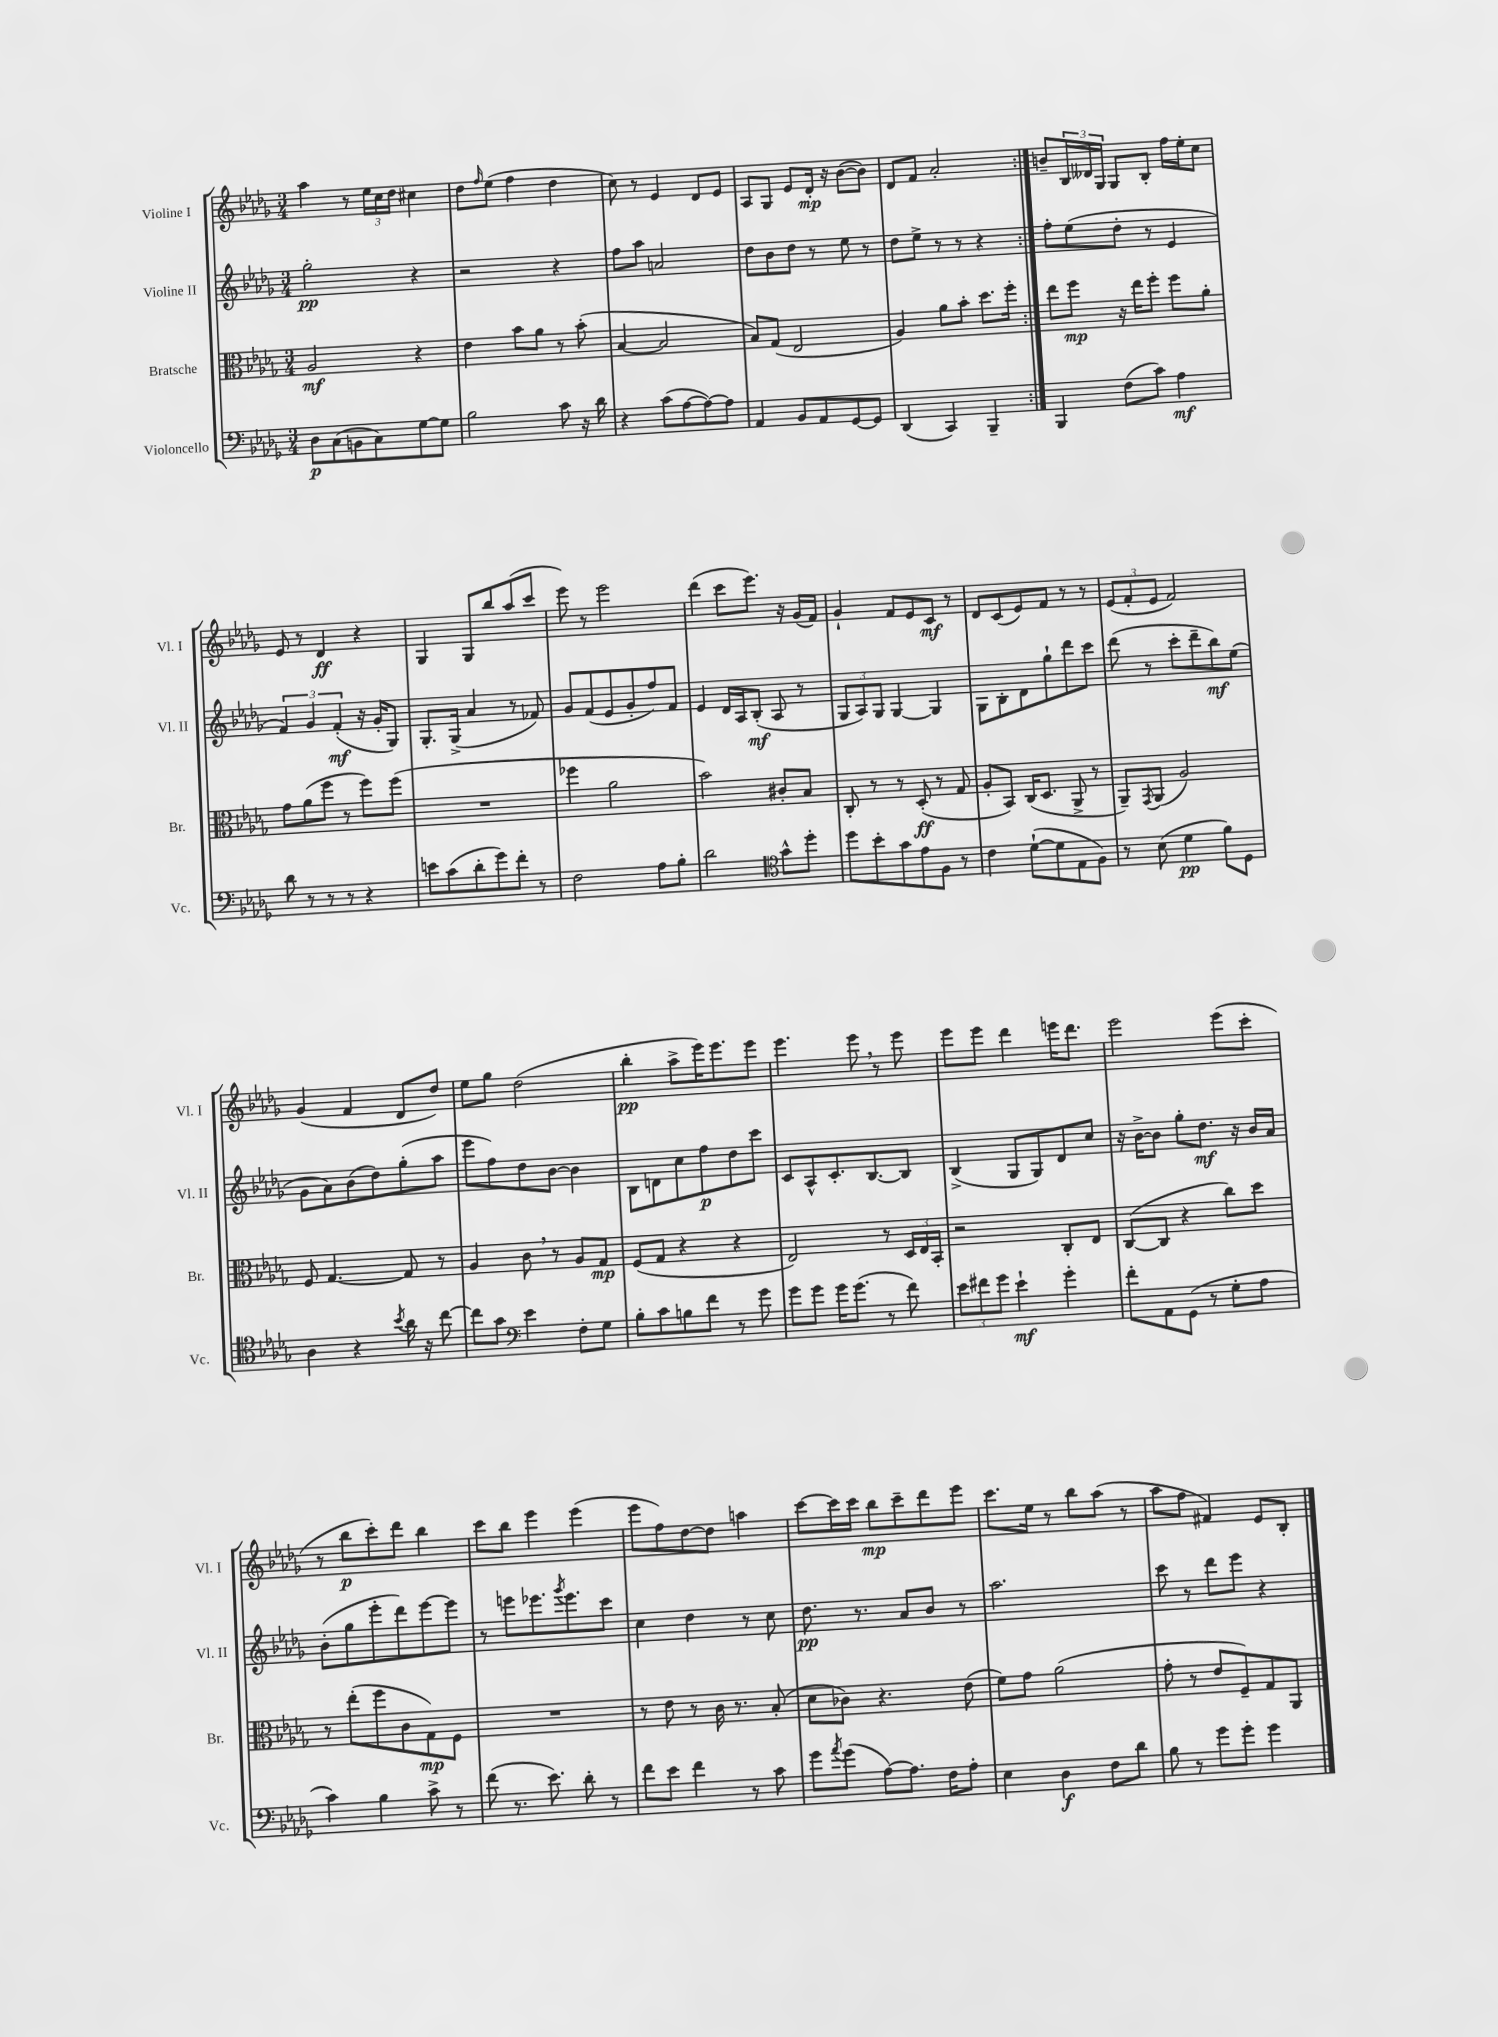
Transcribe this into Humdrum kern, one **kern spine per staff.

**kern	**kern	**kern	**kern
*staff4	*staff3	*staff2	*staff1
*clefF4	*clefC3	*clefG2	*clefG2
*k[b-e-a-d-g-]	*k[b-e-a-d-g-]	*k[b-e-a-d-g-]	*k[b-e-a-d-g-]
*M3/4	*M3/4	*M3/4	*M3/4
8D-	2A-	2gg-'	4aa-
(8C	.	.	.
8BB	.	.	8r
8C)	.	.	24ee-
.	.	.	24cc
.	.	.	24dd-
[8G-	4r	4r	4cc#
8G-]	.	.	.
=	=	=	=
2B-	4e-	2r	8dd-
.	.	.	16qqff
.	.	.	(8ee-
.	8b-	.	4ff
.	8a-	.	.
8c	8r	4r	4dd-
16r	(8b-'	.	.
16d-	.	.	.
=	=	=	=
4r	[4B-	8ff	8cc)
.	.	8aa-	8r
(8c	2B-]	2a	4e-
[8A-	.	.	.
8A-_)	.	.	8d-
8A-]	.	.	8e-
=	=	=	=
4AA-	8B-)	8dd-	8A-
.	(8G-	8b-	8G-
8BB-	2E-	8dd-	8e-
8AA-	.	8r	16d-'
.	.	.	16r
[8GG-	.	8ee-	([8b-
8GG-]	.	8r	8b-])
=	=	=	=
(4DD-	4A-)	8dd-	8d-
.	.	8ee-^	8f
4CC)	8a-	8r	2a-'
.	8b-'	8r	.
4BBB-~	8.dd-	4r	.
.	16ff'	.	.
=:|!	=:|!	=:|!	=:|!
4BBB-	8ee-	8ff'	8b~
.	8ff	(8ee-	24B-
.	.	.	24d--
.	.	.	24G-
(8F	16r	8dd-'	8G-
.	16ee-	.	.
8c)	8ff'	8r	8B-'
4A-	8ff	4e-	16ff
.	.	.	16ee-'
.	8a-'	.	8cc
=	=	=	=
8d-	8g-	6f)	8e-
8r	(8a-	.	8r
.	.	6g-	.
8r	8ff	.	4d-
.	.	(6f'	.
8r	8r	.	.
4r	8ff)	16r	4r
.	.	16g-'	.
.	(8ff	8G-)	.
=	=	=	=
8e	2.r	8.G-'	4G-
(8c	.	.	.
.	.	(16G-^	.
8d-'	.	4a-	8G-
8g-)	.	.	8bb-
8f'	.	8r	(8aa-
8r	.	8f-)	8ccc
=	=	=	=
2F	4ff-	8g-	8eee-)
.	.	(8f	8r
.	2a-	8e-	2eee-
.	.	8g-'	.
8A-	.	8ff)	.
8B-'	.	8f	.
=	=	=	=
2d-	2b-)	4e-	(4ddd-
.	.	16d-	8ccc
.	.	16A-	.
.	.	(8B-'	8.eee-)
*clefC4	*	*	*
8g-^^	8c#'	8A-	.
.	.	.	16r
8dd-'	8B-	8r	(16g-
.	.	.	16f)
=	=	=	=
8dd-	8C'	12G-	4g-`
.	.	12A-)	.
8b-'	8r	.	.
.	.	12G-	.
8g-	8r	[4G-	8f
8e-	(8D-'	.	8e-
8F	8r	4G-]	8c
8r	8G-	.	8r
=	=	=	=
4c	8A-'	8G-	8d-
.	8BB-)	8B-'	(8c
([8d-`	(16C	8d-	8e-)
.	8.D-	.	.
8d-]	.	8gg-`	8f
8E-	8AA-^	8ddd-	8r
8F)	8r	8ccc	8r
=	=	=	=
8r	8AA-~)	(8ddd-	(12e-
.	.	.	12f'
.	8qGG-	.	.
(8B-	(8AA-	8r	.
.	.	.	12e-
4d-	2A-)	8ccc'	2f)
.	.	8ddd-~	.
8f)	.	8bb-)	.
8D-	.	(8ee-	.
=	=	=	=
4A-	8F	8g-	(4g-
.	[4.G-	8a-)	.
4r	.	(8b-	4f
.	.	8dd-)	.
8qb-	.	.	.
16a-	8G-]	(8gg-'	8d-
16r	.	.	.
[8cc	8r	8aa-	8dd-)
=	=	=	=
8cc]	4A-	8eee-	8ee-
8g-	.	8ff)	8gg-
*clefF4	*	*	*
4e-	8c	8dd-	(2dd-
.	8r	[8b-	.
8F'	8A-	4b-]	.
8G-	8G-	.	.
=	=	=	=
8B-'	(8F	8B-	4bb-'
8c	8G-	8d	.
8B	4r	8cc	8aa-^
8f	.	8ff	16eee-)
.	.	.	8.eee-
8r	4r	8dd-	.
8g-	.	8ccc	8eee-
=	=	=	=
8g-	2E-)	8c	4.eee-
8g-	.	8A-^^	.
16g-	.	8.c'	.
(8.g-	.	.	.
.	.	.	8eee-
.	.	[8.B-	.
8r	8r	.	8r
8f)	24D-	8B-]	8eee-
.	24E-	.	.
.	24BB-'	.	.
=	=	=	=
12e-	2r	(4B-^	8eee-
12f#	.	.	.
.	.	.	8eee-
12g-	.	.	.
4e-`	.	8G-	4ddd-
.	.	8G-)	.
4g-'	8C'	8d-	16eee
.	.	.	8.ddd-
.	8E-	8cc	.
=	=	=	=
8f'	([8C	16r	2eee-
.	.	[16b-^	.
8AA-	8C]	8b-]	.
(8GG-	4r	8gg-'	.
8r	.	8.dd-	.
8G-'	8cc)	.	(8eee-
.	.	16r	.
8A-	8dd-	16b-	8ccc'
.	.	16a-	.
=	=	=	=
4c)	8r	(8b-'	8r
.	(8ee-'	8gg-	8bb-
4B-	8ff	8eee-'	8ccc')
.	8c	8ddd-)	8ddd-
8c^	8G-)	[8eee-	4bb-
8r	8F	8eee-]	.
=	=	=	=
(8f	2.r	8r	8ccc
8.r	.	8eee	8bb-
.	.	8.eee-	4eee-
8.e-)	.	.	.
.	.	8qggg-	.
.	.	8.eee-	.
8d-'	.	.	(4eee-
8r	.	8ccc	.
=	=	=	=
8f	8r	4cc	8eee-
8e-	8e-	.	8ff)
4f	8r	4dd-	[8dd-
.	16c	.	8dd-]
.	8.r	.	.
8r	.	8r	4aa
8c	(8B-'	8cc	.
=	=	=	=
8g-	8d-	8.dd-	[8ccc
8qa-	.	.	.
(8g-	8c-)	.	16ccc]
.	.	8.r	16ccc
[8A-)	4.r	.	8bb-
8.A-]	.	8a-	8ccc~
.	.	8b-	8ddd-
16F	.	.	.
8A-'	(8e-	8r	8eee-
=	=	=	=
4E-	8f)	2.aa-	8.ccc
.	8g-	.	.
.	.	.	16ee-
4D-	(2a-	.	8r
.	.	.	8bb-
8F	.	.	(8aa-
8d-	.	.	8r
=	=	=	=
8B-	8g-'	8ccc	8aa-
8r	8r	8r	8ff
8g-	8e-	8ddd-	4f#)
8g-'	8F~)	8eee-	.
4g-	8G-	4r	8e-
.	8AA-	.	8B-'
==	==	==	==
*-	*-	*-	*-
